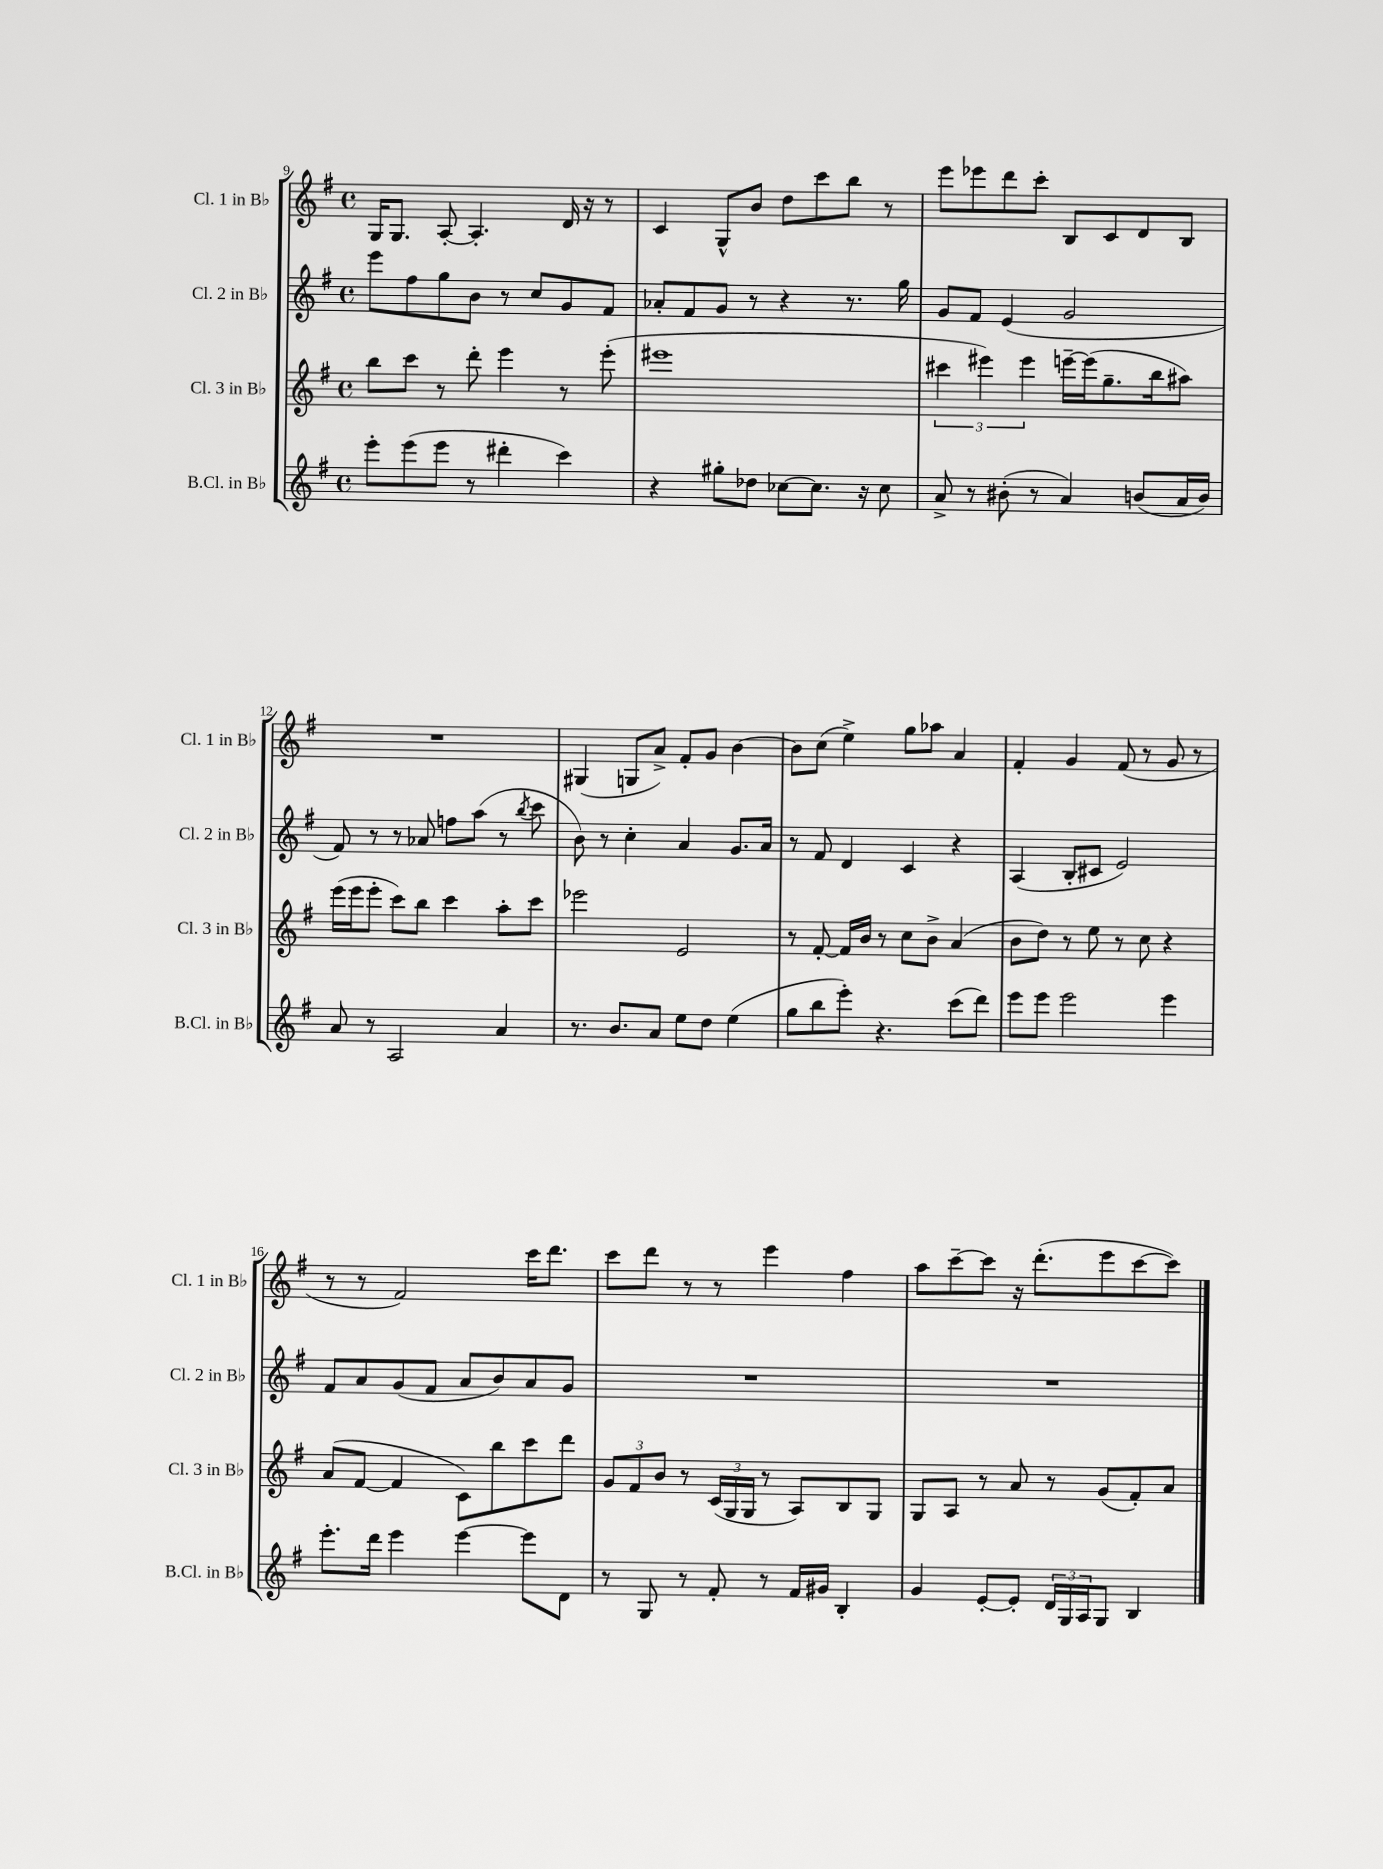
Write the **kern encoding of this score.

**kern	**kern	**kern	**kern
*part4	*part3	*part2	*part1
*staff4	*staff3	*staff2	*staff1
*I"B.Cl. in B♭	*I"Cl. 3 in B♭	*I"Cl. 2 in B♭	*I"Cl. 1 in B♭
*I'B.Cl. in B♭	*I'Cl. 3 in B♭	*I'Cl. 2 in B♭	*I'Cl. 1 in B♭
*clefG2	*clefG2	*clefG2	*clefG2
*k[f#]	*k[f#]	*k[f#]	*k[f#]
*M4/4	*M4/4	*M4/4	*M4/4
*met(c)	*met(c)	*met(c)	*met(c)
=9	=9	=9	=9
8eee'\L	8bb\L	8eee\L	16G/KL
.	.	.	8.G/J
(8eee\	8ccc\J	8ff#\	.
8eee\J	8r	8gg\	[8A'/
8r	8ddd'\	8b\J	4.A'/]
4ddd#X'\	4eee\	8r	.
.	.	8cc/L	.
4ccc\)	8r	8g/	16d/
.	.	.	16r
.	(8eee'\	8f#/J	8r
=10	=10	=10	=10
4r	1eee#X	8a-X'/L	4c/
.	.	8f#/	.
8gg#X'\L	.	8g/J	8G^^/L
8dd-X\J	.	8r	8b/J
[8cc-X\L	.	4r	8dd\L
8.cc-\J]	.	.	8ccc\
.	.	8.r	8bb\J
16r	.	.	.
8cc-\	.	.	8r
.	.	16gg\	.
=11	=11	=11	=11
8a^/	6ccc#X\	8g/L	8eee\L
8r	.	8f#/J	8eee-X\
.	6eee#X\)	.	.
(8b#X'\	.	(4e/	8ddd\
.	6eee#\	.	.
8r	.	.	8ccc'\J
4a/)	[16eeen~\LL	2g/	8B/L
.	(16eee\J]	.	.
.	8.gg~\	.	8c/
(8bn/L	.	.	8d/
.	16bb\k	.	.
16a/L	8aa#X\J)	.	8B/J
16b/JJ)	.	.	.
!!LO:LB:g=z
=12	=12	=12	=12
8a/	(16eee\LL	8f#/)	1r
.	16eee\J	.	.
8r	8eee'\J	8r	.
2A/	8ccc\L)	8r	.
.	8bb\J	8a-X/	.
.	4ccc\	8ffn\L	.
.	.	(8aa\J	.
4a/	8aa'\L	8r	.
.	.	8qbb/	.
.	8ccc\J	8ccc\	.
=13	=13	=13	=13
8.r	2eee-X\	8b\)	(4G#X/
.	.	8r	.
8.b/L	.	.	.
.	.	4cc'\	8Gn/L
8a/J	.	.	8a^/J)
8ee\L	2e/	4a/	8f#'/L
8dd\J	.	.	8g/J
(4ee\	.	8.g/L	[4b\
.	.	16a/Jk	.
=14	=14	=14	=14
8gg\L	8r	8r	8b\L]
8bb\	[8f#'/	8f#/	(8cc\J
8eee'\J)	16f#/LL]	4d/	4ee^\)
.	16b/JJ	.	.
4.r	8r	.	.
.	8cc\L	4c/	8gg\L
.	8b^\J	.	8aa-X\J
(8ccc\L	(4a/	4r	4a/
8ddd\J)	.	.	.
=15	=15	=15	=15
8eee\L	8b\L	(4A/	4f#'/
8eee\J	8dd\J)	.	.
2eee\	8r	8B'/L	4g/
.	8ee\	8c#X/J	.
.	8r	2e/)	(8f#/
.	8cc\	.	8r
4eee\	4r	.	8g/
.	.	.	8r
!!LO:LB:g=z
=16	=16	=16	=16
8.eee'\L	(8a/L	8f#/L	8r
.	[8f#/J	8a/	8r
16ddd\Jk	.	.	.
4eee\	4f#/]	(8g/	2f#/)
.	.	8f#/J	.
[4eee\	8c\L)	8a/L	.
.	8bb\	8b/)	.
8eee\L]	8ccc\	8a/	16ccc\KL
.	.	.	8.ddd\J
8d\J	8ddd\J	8g/J	.
=17	=17	=17	=17
8r	12g/L	1r	8ccc\L
.	12f#/	.	.
8G/	.	.	8ddd\J
.	12b/J	.	.
8r	8r	.	8r
8f#'/	(24c/LL	.	8r
.	24G/	.	.
.	24G/JJ	.	.
8r	8r	.	4eee\
16f#/LL	8A/L)	.	.
16g#X/JJ	.	.	.
4B'/	8B/	.	4ff#\
.	8G/J	.	.
=18	=18	=18	=18
4g/	8G/L	1r	8aa\L
.	8A/J	.	[8ccc~\
[8e'/L	8r	.	8ccc\J]
8e'/J]	8a/	.	16r
.	.	.	(8.ddd'\L
24d/LL	8r	.	.
24G/	.	.	.
24A/J	.	.	.
8G/J	(8g/L	.	8eee\
4B/	8f#'/)	.	[8ccc\
.	8a/J	.	8ccc\J])
==	==	==	==
*-	*-	*-	*-
